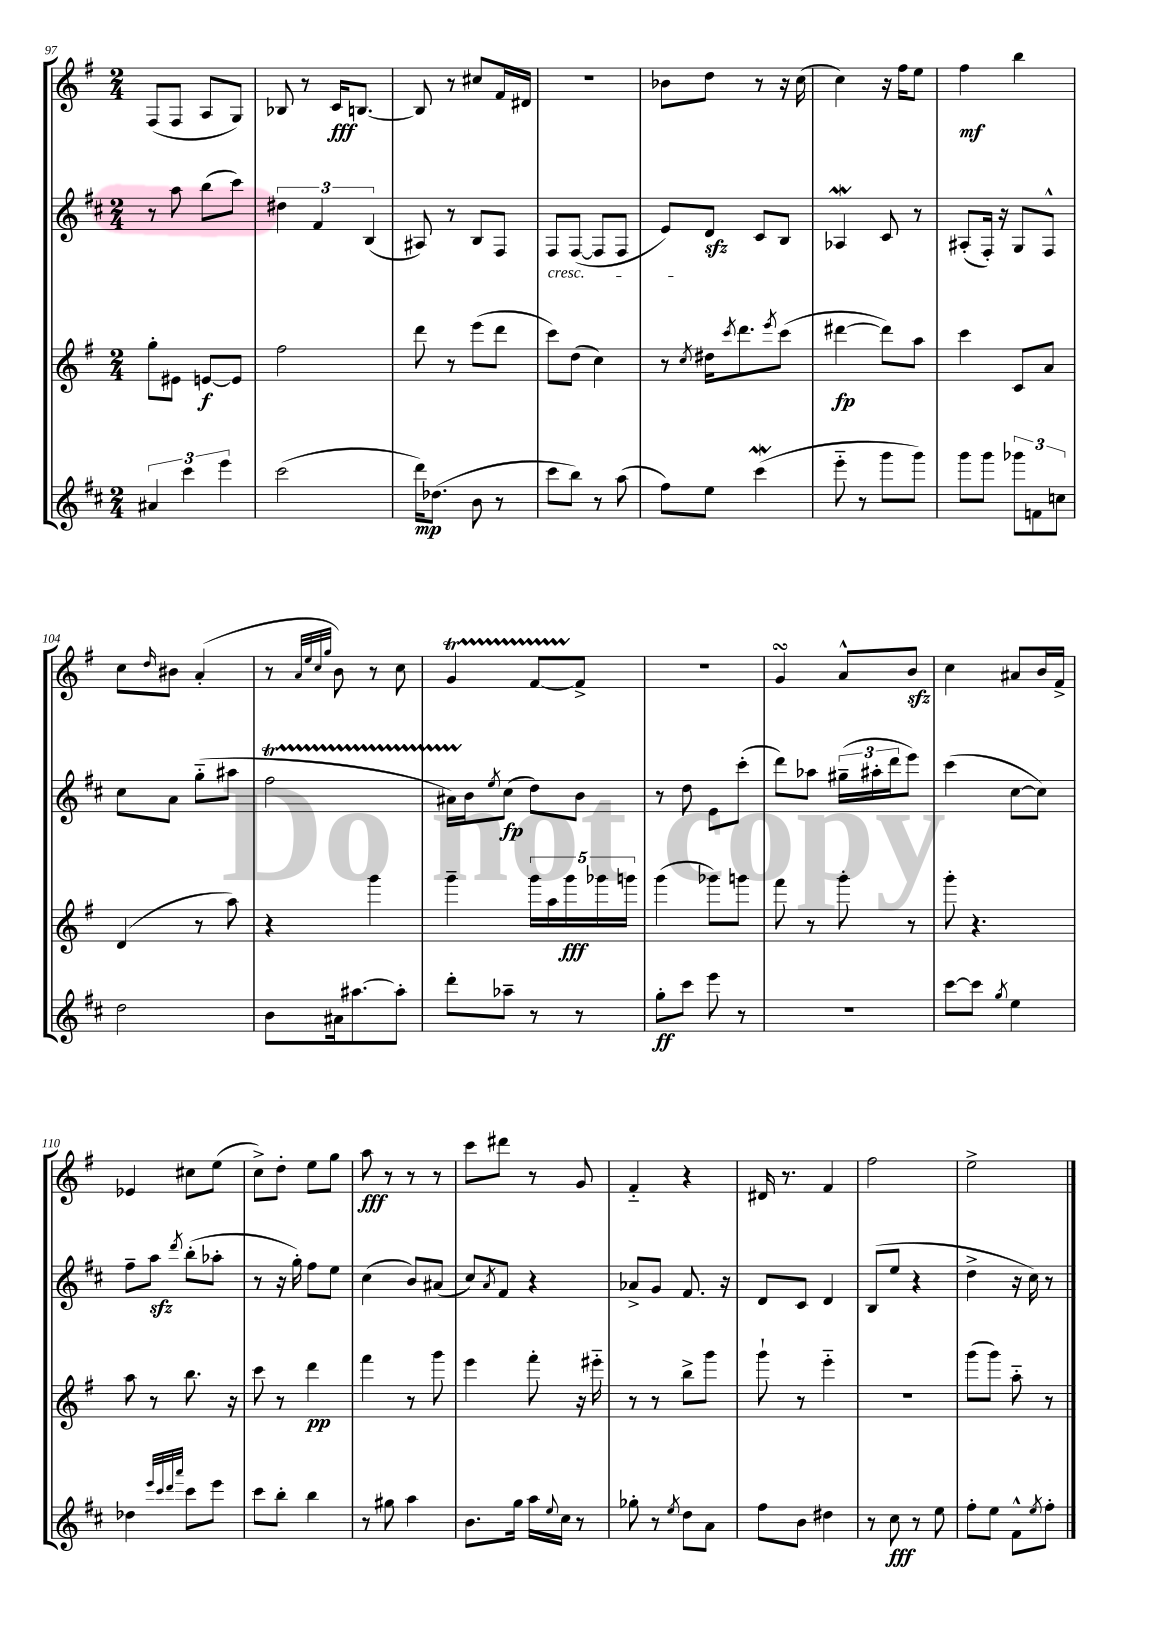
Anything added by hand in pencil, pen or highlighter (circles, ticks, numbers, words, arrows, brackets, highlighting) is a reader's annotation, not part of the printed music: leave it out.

**kern	**kern	**kern	**kern
*staff4	*staff3	*staff2	*staff1
*clefG2	*clefG2	*clefG2	*clefG2
*k[f#c#]	*k[f#]	*k[f#c#]	*k[f#]
*M2/4	*M2/4	*M2/4	*M2/4
6a#/	8gg'\L	8r	(8F#/L
.	8e#\J	8aa\	8F#/J
6ccc#\	.	.	.
.	[8e/L	(8bb\L	8A/L
6eee\	.	.	.
.	8e/]J	8ccc#\J)	8G/J)
=	=	=	=
(2ccc#\	2ff#\	6dd#\	8B-/
.	.	.	8r
.	.	6f#/	.
.	.	.	16c/LK
.	.	.	[8.B/J
.	.	(6B/	.
=	=	=	=
16ddd\LK)	8ddd\	8A#/)	8B/]
(8.dd-\J	.	.	.
.	8r	8r	8r
8b\	(8eee\L	8B/L	8cc#/L
8r	8ddd\J	8F#/J	16f#/L
.	.	.	16d#/JJ
=	=	=	=
8ccc#\L	8ccc\L)	8F#/L	2r
8bb\J)	(8dd\J	([8F#/J	.
8r	4cc\)	8F#/]L	.
(8aa\	.	8F#/J	.
=	=	=	=
8ff#\L)	8r	8e/L)	8b-\L
.	8qcc/	.	.
8ee\J	16dd#\LK	8d/J	8dd\J
.	8qccc/	.	.
.	8.ddd\	.	.
(4ccc#\	.	8c#/L	8r
.	8qeee/	.	.
.	(8ccc\J	8B/J	16r
.	.	.	(16cc\
=	=	=	=
8eee'~\	[4ddd#\	4A-/	4cc\)
8r	.	.	.
8ggg\L	8ddd#\]L)	8c#/	16r
.	.	.	16ff#\LK
8ggg\J)	8aa\J	8r	8ee\J
=	=	=	=
8ggg\L	4ccc\	(8A#'/L	4ff#\
8ggg\J	.	16F#'/Jk)	.
.	.	16r	.
12ggg-\L	8c/L	8G/L	4bb\
12f\	.	.	.
.	8a/J	8F#^^/J	.
12cc\J	.	.	.
=	=	=	=
2dd\	(4d/	8cc#\L	8cc\L
.	.	.	16qqdd/
.	.	8a\J	8b#\J
.	8r	(8gg'~\L	(4a'/
.	8aa\)	8aa#\J	.
=	=	=	=
8b\L	4r	2ff#\	8r
.	.	.	32qqa/LLL
.	.	.	32qqee/
.	.	.	32qqcc/
.	.	.	32qqgg/JJJ
16a#\k	.	.	8b\)
[8.aa#\	.	.	.
.	4ggg\	.	8r
8aa#'\]J	.	.	8cc\
=	=	=	=
8ddd'\L	4ggg~\	16a#\LL)	4g/
.	.	16b\J	.
.	.	8qee/	.
8aa-~\J	.	(8cc#\J	.
8r	20ggg\LL	8dd\L)	[8f#/L
.	20aa\	.	.
.	20ggg\	.	.
8r	.	8b\J	8f#^/]J
.	20ggg-\	.	.
.	20ggg\JJ	.	.
=	=	=	=
8gg'\L	(4ggg\	8r	2r
8ccc#\J	.	8dd\	.
8eee\	8ggg-\L)	8e\L	.
8r	8ggg\J	(8ccc#'\J	.
=	=	=	=
2r	8fff#\	8ddd\L)	4g/
.	8r	8aa-\J	.
.	8ggg'\	(24gg#~\LL	8a^^/L
.	.	24aa#'\	.
.	.	24ddd\J	.
.	8r	8eee\J)	8b/J
=	=	=	=
[8ccc#\L	8ggg'\	(4ccc#\	4cc\
8ccc#\]J	4.r	.	.
8qgg/	.	.	.
4ee\	.	[8cc#\L	8a#/L
.	.	8cc#\]J)	16b/L
.	.	.	16f#^/JJ
=	=	=	=
4dd-\	8aa\	8ff#~\L	4e-/
.	8r	8aa\J	.
32qqeee/LLL	.	.	.
32qqccc#/	.	.	.
32qqddd/	.	.	.
32qqaaa/JJJ	.	8qddd/	.
8ccc#\L	8.bb\	(8bb'\L	8cc#\L
8eee\J	.	8aa-'\J	(8ee\J
.	16r	.	.
=	=	=	=
8ccc#\L	8ccc\	8r	8cc^\L)
8bb'\J	8r	16r	8dd'\J
.	.	16gg'\)	.
4bb\	4ddd\	8ff#\L	8ee\L
.	.	8ee\J	8gg\J
=	=	=	=
8r	4fff#\	(4cc#\	8aa\
8gg#\	.	.	8r
4aa\	8r	8b/L)	8r
.	8ggg\	(8a#/J	8r
=	=	=	=
8.b\L	4eee\	8cc#/L)	8ccc\L
.	.	8qa/	.
.	.	8f#/J	8ddd#\J
16gg\Jk	.	.	.
16aa\LL	8fff#'\	4r	8r
8qqee/	.	.	.
16cc#\JJ	.	.	.
8r	16r	.	8g/
.	16eee#'~\	.	.
=	=	=	=
8gg-'\	8r	8a-^/L	4f#'~/
8r	8r	8g/J	.
8qee/	.	.	.
8dd\L	8bb^\L	8.f#/	4r
8a\J	8ggg\J	.	.
.	.	16r	.
=	=	=	=
8ff#\L	8ggg`\	8d/L	16d#/
.	.	.	8.r
8b\J	8r	8c#/J	.
4dd#\	4eee'~\	4d/	4f#/
=	=	=	=
8r	2r	(8B/L	2ff#\
8cc#\	.	8ee/J	.
8r	.	4r	.
8ee\	.	.	.
=	=	=	=
8ff#'\L	(8ggg\L	4dd^\	2ee^\
8ee\J	8ggg\J)	.	.
8f#^^\L	8aa'~\	16r	.
.	.	16cc#\)	.
8qee/	.	.	.
8ff#'\J	8r	8r	.
==	==	==	==
*-	*-	*-	*-
